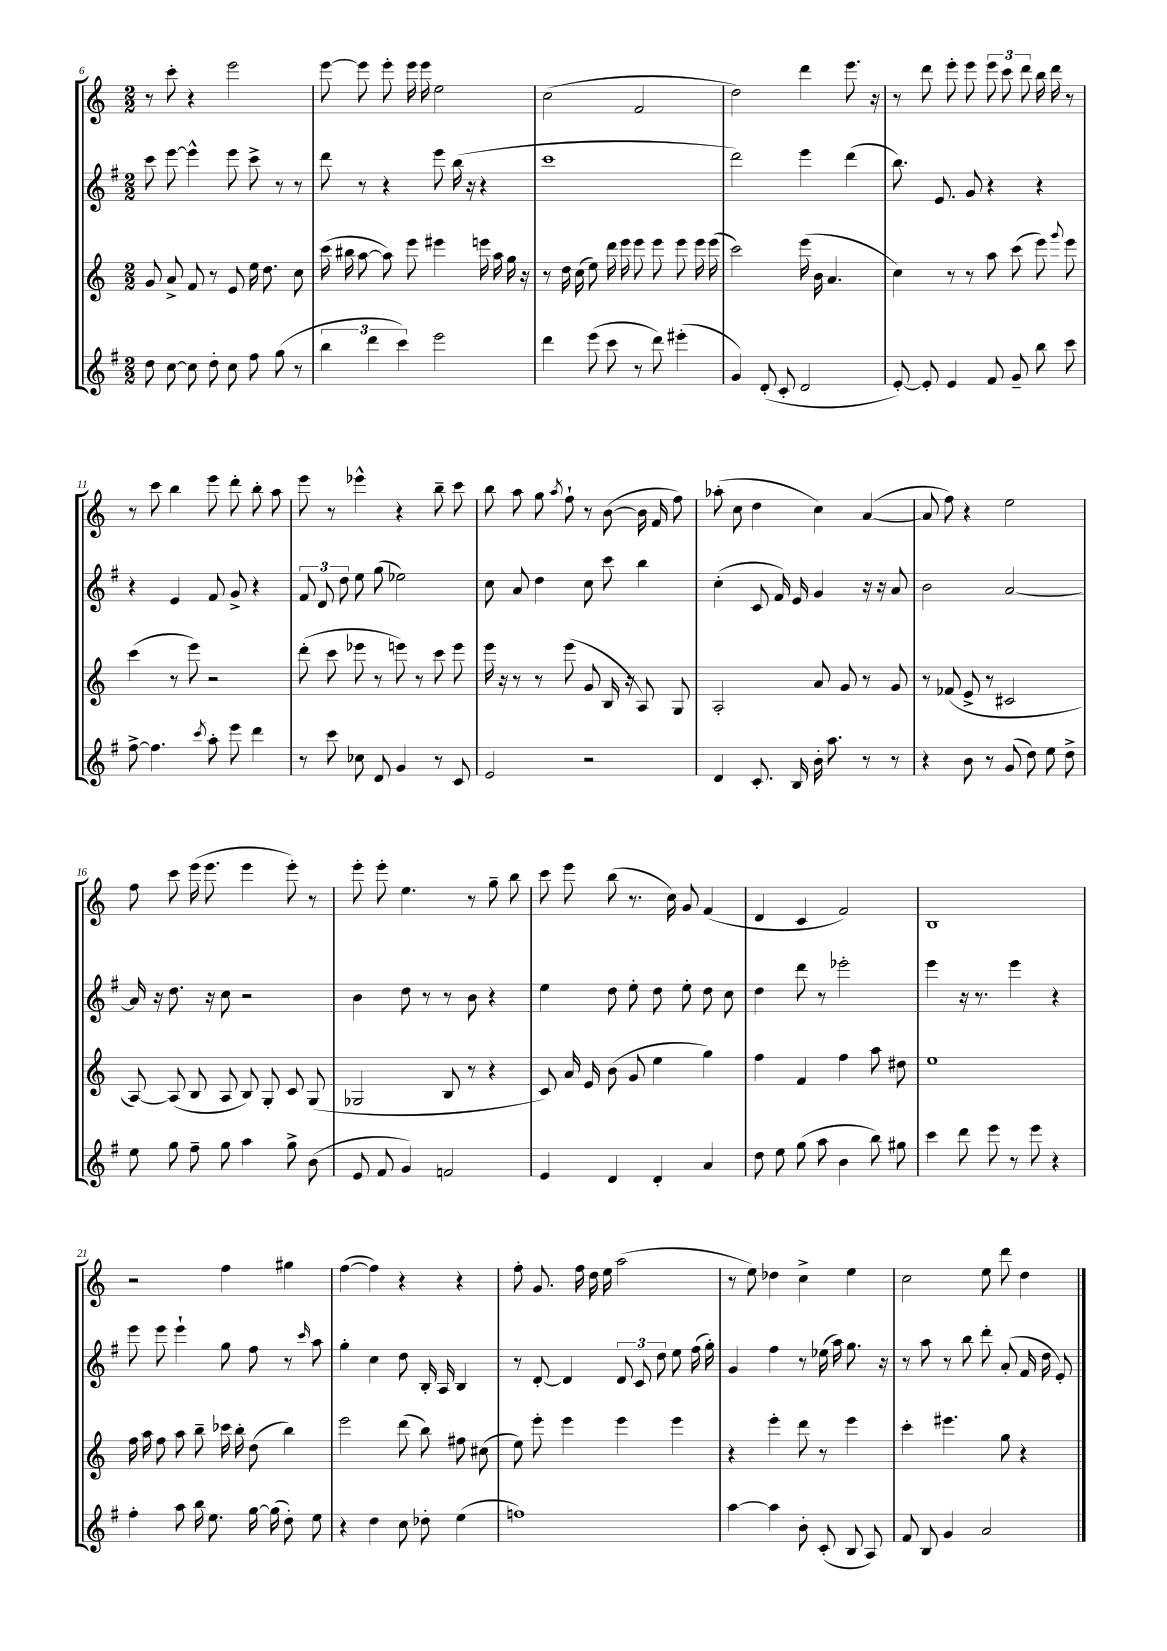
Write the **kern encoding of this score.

**kern	**kern	**kern	**kern
*part4	*part3	*part2	*part1
*staff4	*staff3	*staff2	*staff1
*clefG2	*clefG2	*clefG2	*clefG2
*k[f#]	*k[]	*k[f#]	*k[]
*M2/2	*M2/2	*M2/2	*M2/2
=6	=6	=6	=6
8dd\	8g/	8ccc\	8r
[8cc\	8a^/	[8eee\	8ccc'\
8cc\]	8f/	4eee^^\]	4r
8dd'\	8r	.	.
8cc\	8e/	8eee\	2eee\
8ff#\	16ee\	8ccc^\	.
.	8.dd\	.	.
(8gg\	.	8r	.
8r	8cc\	8r	.
=7	=7	=7	=7
6bb\	(16ccc\	8ddd\	[8eee\
.	16bb#X\	.	.
.	[8aa\	8r	8eee\]
6ddd\	.	.	.
.	8aa\])	4r	8eee'\
6ccc\)	.	.	.
.	8eee\	.	16eee\
.	.	.	16eee\
2eee\	4eee#X\	8eee\	2ee\
.	.	(16bb\	.
.	.	16r	.
.	16eeen\	4r	.
.	16aa\	.	.
.	16gg\	.	.
.	16r	.	.
=8	=8	=8	=8
4ddd\	8r	1ccc	(2cc\
.	16dd\	.	.
.	(16cc\	.	.
(8eee\	8ee\)	.	.
8ccc\	16ddd\	.	.
.	16eee\	.	.
8r	8eee\	.	2f/
8ddd\)	8eee\	.	.
(4eee#X'\	8eee\	.	.
.	16eee\	.	.
.	(16eee\	.	.
=9	=9	=9	=9
4g/)	2ccc\)	2ddd\)	2dd\)
(8d'/	.	.	.
8c'/	.	.	.
2d/	(16eee\	4eee\	4ddd\
.	16b\	.	.
.	4.a/	.	.
.	.	(4ddd\	8.eee\
.	.	.	16r
=10	=10	=10	=10
[8e'/)	4cc\)	8.bb\)	8r
8e'/]	.	.	8ddd\
.	.	8.e/	.
4e/	8r	.	8eee'\
.	8r	8g/	8eee\
8f#/	8aa\	4r	12eee\
.	.	.	12ccc\
8g~/	(8ccc\	.	.
.	.	.	12ddd\
8bb\	8eee\)	4r	16bb\
.	.	.	16ddd\
.	8qqggg/	.	.
8ccc\	8eee\	.	8r
!!LO:LB:g=z
=11	=11	=11	=11
[8ff#^\	(4ccc\	4r	8r
4.ff#\]	.	.	8ccc\
.	8r	4e/	4bb\
.	8eee\)	.	.
8qccc/	.	.	.
8aa'\	2r	8f#/	8eee\
8eee\	.	8g^/	8ddd'\
4ddd\	.	4r	8bb'\
.	.	.	8aa\
=12	=12	=12	=12
8r	(8ddd'\	12f#/	8eee\
.	.	12d/	.
8ccc\	8ccc\	.	8r
.	.	12dd\	.
8cc-X\	8eee-X\	8ee\	4eee-X^^\
8d/	8r	(8gg\	.
4g/	8eeen\)	2ee-X\)	4r
.	8r	.	.
8r	8ccc\	.	8bb~\
8c/	8eee\	.	8ccc\
=13	=13	=13	=13
2e/	16eee\	8cc\	8bb\
.	16r	.	.
.	8r	8a/	8aa\
.	8r	4dd\	8gg\
.	.	.	8qaa/
.	(8eee\	.	8ff`\
2r	8g/	8cc\	8r
.	16B/	8ccc\	([8b\
.	16r	.	.
.	8A/)	4bb\	16b\]
.	.	.	16f/
.	8G/	.	8ff\)
=14	=14	=14	=14
4d/	2A'/	(4cc'\	(8aa-X'\
.	.	.	8cc\
8.c'/	.	8c/	4dd\
.	.	16f#/)	.
16B/	.	16e/	.
16b'\	8a/	4g/	4cc\)
8.aa\	.	.	.
.	8g/	.	.
8r	8r	16r	([4a/
.	.	16r	.
8r	8g/	8a/	.
=15	=15	=15	=15
4r	8r	2b\	8a/]
.	(8f-X/	.	8ff\)
8b\	8e^/	.	4r
8r	8r	.	.
(8g/	2c#X/	[2a/	2ee\
8dd\)	.	.	.
8ee\	.	.	.
8dd^\	.	.	.
!!LO:LB:g=z
=16	=16	=16	=16
8ee\	[8A/)	16a/]	8ff\
.	.	16r	.
8gg\	(8A/]	8.dd\	8ccc\
8ff#~\	8B/	.	(16eee\
.	.	16r	8.eee\
8gg\	8A/	8cc\	.
4aa\	8B/)	2r	4eee\
.	8G'/	.	.
8gg^\	8c/	.	8eee'\)
(8b\	(8G/	.	8r
=17	=17	=17	=17
8e/	2G-X/	4b\	8eee'\
8f#/	.	.	8eee'\
4g/)	.	8dd\	4.ee\
.	.	8r	.
2fn/	8B/	8r	.
.	8r	8b\	8r
.	4r	4r	8gg~\
.	.	.	8bb\
=18	=18	=18	=18
4e/	8c/)	4ee\	8ccc\
.	16a/	.	8eee\
.	16e/	.	.
4d/	(8b\	8dd\	(8bb\
.	8g/	8ee'\	8.r
4d'/	4ee\	8dd\	.
.	.	.	16cc\)
.	.	8ee'\	8g/
4a/	4gg\)	8dd\	(4f/
.	.	8cc\	.
=19	=19	=19	=19
8dd\	4ff\	4dd\	4d/
8ee\	.	.	.
(8gg\	4f/	8ddd\	4c/
8aa\	.	8r	.
4b\	4ff\	2eee-X'\	2f/)
8bb\)	8aa\	.	.
8gg#X\	8dd#X\	.	.
=20	=20	=20	=20
4ccc\	1ee	4eee\	1B
8ddd\	.	16r	.
.	.	8.r	.
8eee\	.	.	.
8r	.	4eee\	.
8eee\	.	.	.
4r	.	4r	.
!!LO:LB:g=z
=21	=21	=21	=21
4ff#'\	16ff\	8eee\	2r
.	16aa\	.	.
.	8ff\	8eee\	.
8aa\	8aa\	4eee`\	.
16bb\	8bb~\	.	.
8.ee\	.	.	.
.	16ccc-X\	8gg\	4ff\
.	16bb'\	.	.
[16gg\	(8dd\	8ff#\	.
(16gg\]	.	.	.
8dd'\)	4bb\)	8r	4gg#X\
.	.	16qqccc/	.
8ee\	.	8aa\	.
=22	=22	=22	=22
4r	2eee\	4gg'\	([4ff\
4dd\	.	4cc\	4ff\])
8cc\	(8ddd\	8dd\	4r
8dd-X'\	8bb\)	16B'/	.
.	.	16A/	.
(4ee\	8ff#X\	4B/	4r
.	(8cc#X\	.	.
=23	=23	=23	=23
1ffn)	8ee\)	8r	8ff'\
.	8eee'\	[8d'/	8.g/
.	4eee\	4d/]	.
.	.	.	16ff\
.	.	.	16dd\
.	.	.	16ee\
.	4eee\	12d/	(2aa\
.	.	12c/	.
.	.	12dd\	.
.	4eee\	8ee\	.
.	.	(16ff#\	.
.	.	16gg'\)	.
=24	=24	=24	=24
[4aa\	4r	4g/	8r
.	.	.	8ee\)
4aa\]	4eee'\	4ff#\	4dd-X\
8b'\	8ddd\	8r	4cc^\
(8c'/	8r	(16ee-X\	.
.	.	16aa\)	.
8B/	4eee\	8.gg\	4ee\
8A/)	.	.	.
.	.	16r	.
=25	=25	=25	=25
8f#/	4ccc'\	8r	2cc\
8B/	.	8aa\	.
4g/	4.eee#X\	8r	.
.	.	8bb\	.
2a/	.	8ddd'\	8ee\
.	8gg\	(8a'/	8ddd\
.	4r	16f#/	4dd\
.	.	16dd\	.
.	.	8e'/)	.
==	==	==	==
*-	*-	*-	*-
